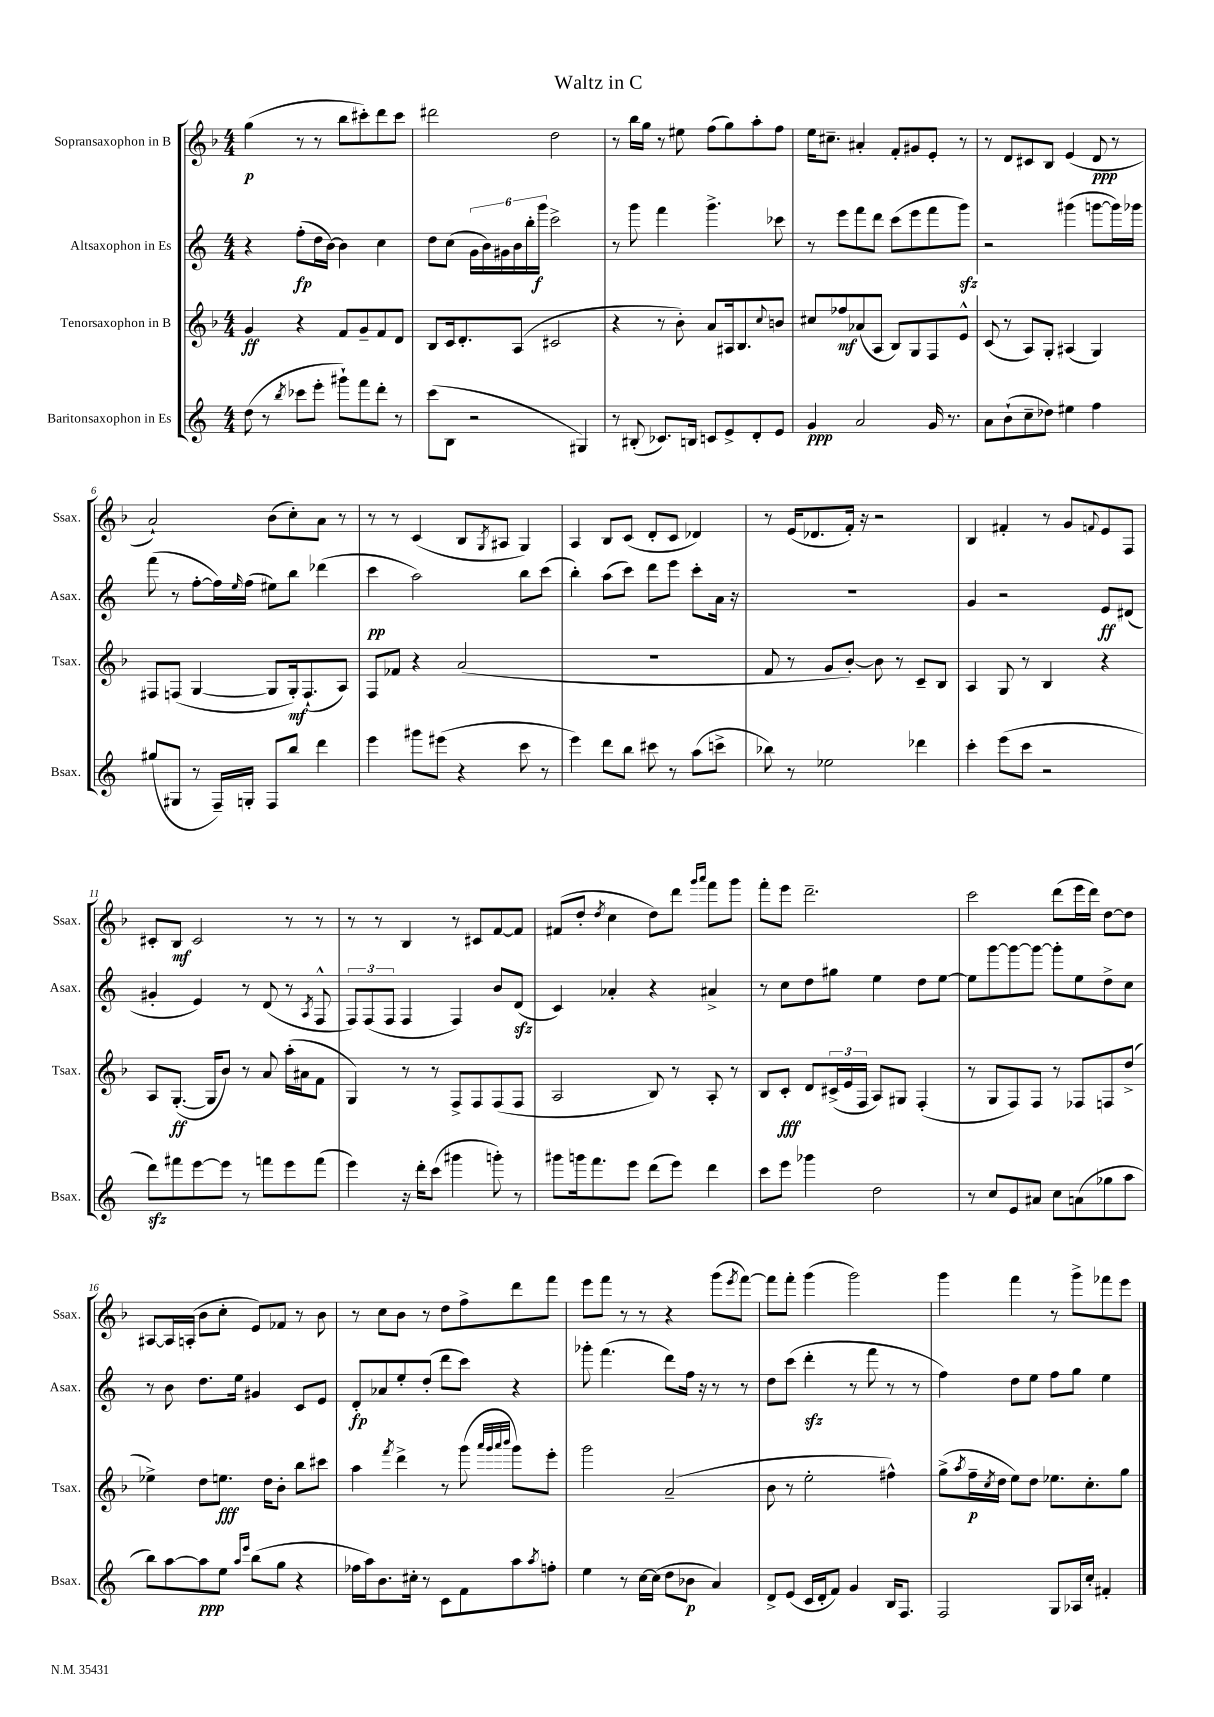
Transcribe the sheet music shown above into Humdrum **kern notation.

**kern	**kern	**kern	**kern
*staff4	*staff3	*staff2	*staff1
*clefG2	*clefG2	*clefG2	*clefG2
*k[]	*k[b-]	*k[]	*k[b-]
*M4/4	*M4/4	*M4/4	*M4/4
(8dd	4g	4r	(4gg
8r	.	.	.
8qbb	.	.	.
8ccc-	4r	(8ff'	8r
8eee'	.	16dd	8r
.	.	[16b)	.
8ggg#`)	8f	4b]	8bb-
8fff	8g~	.	8ccc#')
8ddd'	8f	4cc	8ddd
8r	8d	.	8ccc#
=	=	=	=
(8ccc	8B-	8dd	2ddd#
8B	16c	(8cc	.
.	8.d'	.	.
2r	.	24g	.
.	.	24b)	.
.	.	24g#	.
.	(8A	24b	.
.	.	24bb'	.
.	.	24ggg	.
.	2c#	2ccc^	2dd
4G#)	.	.	.
=	=	=	=
8r	4r	8r	8r
(8B#'	.	8ggg	16bb-
.	.	.	16gg
8.c-)	8r	4fff	8r
.	8b-')	.	8ee#
16B	.	.	.
8c	8a	4.ggg^	(8ff
8e^	16A#	.	8gg)
.	8.B-	.	.
8d'	.	.	8aa'
.	8qqcc	.	.
8e	8b	8ccc-	8ff
=	=	=	=
4g	8cc#	8r	16ee
.	.	.	8.cc#~
.	8ff-	8eee	.
2a	(8a-	8fff	4a#'
.	8A	8ddd	.
.	8B-)	(8ccc	8f'
.	8G	8eee	8g#
16g	8F	8fff	8e'
8.r	.	.	.
.	8e^^	8ggg)	8r
=	=	=	=
8a	(8c	2r	8r
(8b`	8r	.	8d
8cc~	8A)	.	8c#
8dd-)	8G'	.	8B-
4ee#	(4A#	(4ggg#	(4e
4ff	4G)	[8ggg	8d
.	.	16ggg])	8r
.	.	16ggg-	.
=	=	=	=
(8gg#	8F#	(8fff	2a`)
8G#	(8F	8r	.
8r	[4G	[8ff'	.
16F~)	.	16ff])	.
.	.	16qqee	.
16G'	.	(16ff	.
8F	8G]	8ee#)	(8b-
8bb	16G')	8bb	8cc')
.	(8.F`	.	.
4ddd	.	(4ddd-	8a
.	8A)	.	8r
=	=	=	=
4eee	8F	4ccc	8r
.	8f-	.	8r
8ggg#	4r	2aa)	(4c
(8eee#	.	.	.
4r	(2a	.	8B-
.	.	.	8qG
.	.	.	8A#
8ccc	.	8bb	4G)
8r	.	(8ccc	.
=	=	=	=
4eee)	1r	4bb')	4A
8ddd	.	(8aa	8B-
8bb	.	8ccc)	(8c
8ccc#	.	8ddd	8d'
8r	.	8eee	8c
(8aa	.	8ccc'	4d-)
8ccc^	.	16a	.
.	.	16r	.
=	=	=	=
8bb-)	8f	1r	8r
8r	8r	.	(16e
.	.	.	8.d-
2ee-	8g	.	.
.	[8b-')	.	16f')
.	.	.	16r
.	8b-]	.	2r
.	8r	.	.
4ddd-	8c~	.	.
.	8B-	.	.
=	=	=	=
4ccc'	4A	4g	4B-
(8eee	8G	2r	4f#'
8ccc	8r	.	.
2r	4B-	.	8r
.	.	.	8g
.	.	.	8qqf
.	4r	8e	8e
.	.	(8d#	8F
=	=	=	=
8ddd)	8A	4g#'	8c#'
8fff#	([8.G'	.	8B-
[8eee	.	4e)	2c#
.	16G]	.	.
8eee]	8b-)	.	.
8r	8r	8r	.
8fff	8a	(8d	.
8eee	(16aa'	8r	8r
.	16a#	.	.
.	.	8qA	.
(8fff	8f	8F^^	8r
=	=	=	=
4eee)	4G)	12F)	8r
.	.	(12F	.
.	.	.	8r
.	.	12F	.
16r	8r	4F	4B-
16ddd'	.	.	.
(8ccc	8r	.	.
4ggg#	8F^	4F)	8r
.	8F	.	8c#
8ggg')	(8F	8b	[8f
8r	8F	(8d	8f]
=	=	=	=
8ggg#	2A	4c)	(8f#
16ggg	.	.	8dd'
8.fff	.	.	.
.	.	.	8qdd
.	.	4a-'	4cc
8eee	.	.	.
(8ddd	8B-)	4r	8dd)
8eee)	8r	.	8ddd
.	.	.	16qqggg
.	.	.	16qqaaa
4ddd	8A'	4a#^	8fff
.	8r	.	8ggg
=	=	=	=
8ccc	8B-	8r	8fff'
8eee	8c'	8cc	8eee
4ggg-	8d	8dd	2.ddd~
.	(24c#^	8gg#	.
.	24e	.	.
.	24F	.	.
2dd	8A)	4ee	.
.	8G#	.	.
.	(4F'	8dd	.
.	.	[8ee	.
=	=	=	=
8r	8r	8ee]	2ccc
8cc	8G	[8ggg	.
8e	8F)	8ggg_	.
8a#	8F	8ggg_	.
8cc	8r	8ggg']	(8ddd
(8a	8F-	8ee	16eee
.	.	.	16ddd)
8gg-	8F	8dd^	[8dd
8aa	(8dd^	8cc	8dd]
=	=	=	=
8bb)	4ee-^)	8r	[8A#
[8aa	.	8b	16A#]
.	.	.	(16A'
8aa]	8dd	8.dd	8b-
8ee	8.ee	.	8cc'
.	.	16ee	.
16qqaa	.	.	.
16qqeee	.	.	.
(8bb	.	4g#	8e)
.	16dd	.	.
8gg	8b-'	.	8f-
4r	8bb-	8c	8r
.	8ccc#	8e	8b-
=	=	=	=
16ff-	4aa	8d'	8r
16aa)	.	.	.
8.b	.	8a-	8cc
.	8qfff	.	.
.	4ddd^	8ee'	8b-
16cc#'	.	.	.
8r	.	(8dd'	8r
8c	8r	8ddd	8dd
8f	(8ggg	8ccc)	8ff^
.	32qqaaa	.	.
.	32qqggg	.	.
.	32qqaaa	.	.
.	32qqbbb-	.	.
8aa	8ggg)	4r	8ddd
8qaa	.	.	.
8ff'	8eee'	.	8fff
=	=	=	=
4ee	2ggg	8ggg-'	8eee
.	.	(4.fff	8fff
8r	.	.	8r
[16cc	.	.	8r
(16cc]	.	.	.
8dd	(2a~	8ddd)	4r
8b-	.	16ff	.
.	.	16r	.
4a)	.	8r	(8ggg
.	.	.	8qeee
.	.	8r	[8fff)
=	=	=	=
8d^	8b-	8dd	8fff]
(8e	8r	(8ccc	8fff'
16c	2ee'	4ddd'	(4ggg
16d'	.	.	.
8f)	.	.	.
4g	.	8r	2ggg)
.	.	8fff	.
16B	4ff#^^)	8r	.
8.F	.	.	.
.	.	8r	.
=	=	=	=
2F	(8gg^	4ff)	4ggg
.	8qaa	.	.
.	16ff~	.	.
.	8qcc	.	.
.	16dd	.	.
.	8ee)	8dd	4fff
.	8dd	8ee	.
8G	8.ee-	8ff	8r
16A-	.	8gg	8ggg^
16cc'	8.cc'	.	.
4f#'	.	4ee	8fff-
.	8gg	.	8eee
==	==	==	==
*-	*-	*-	*-
